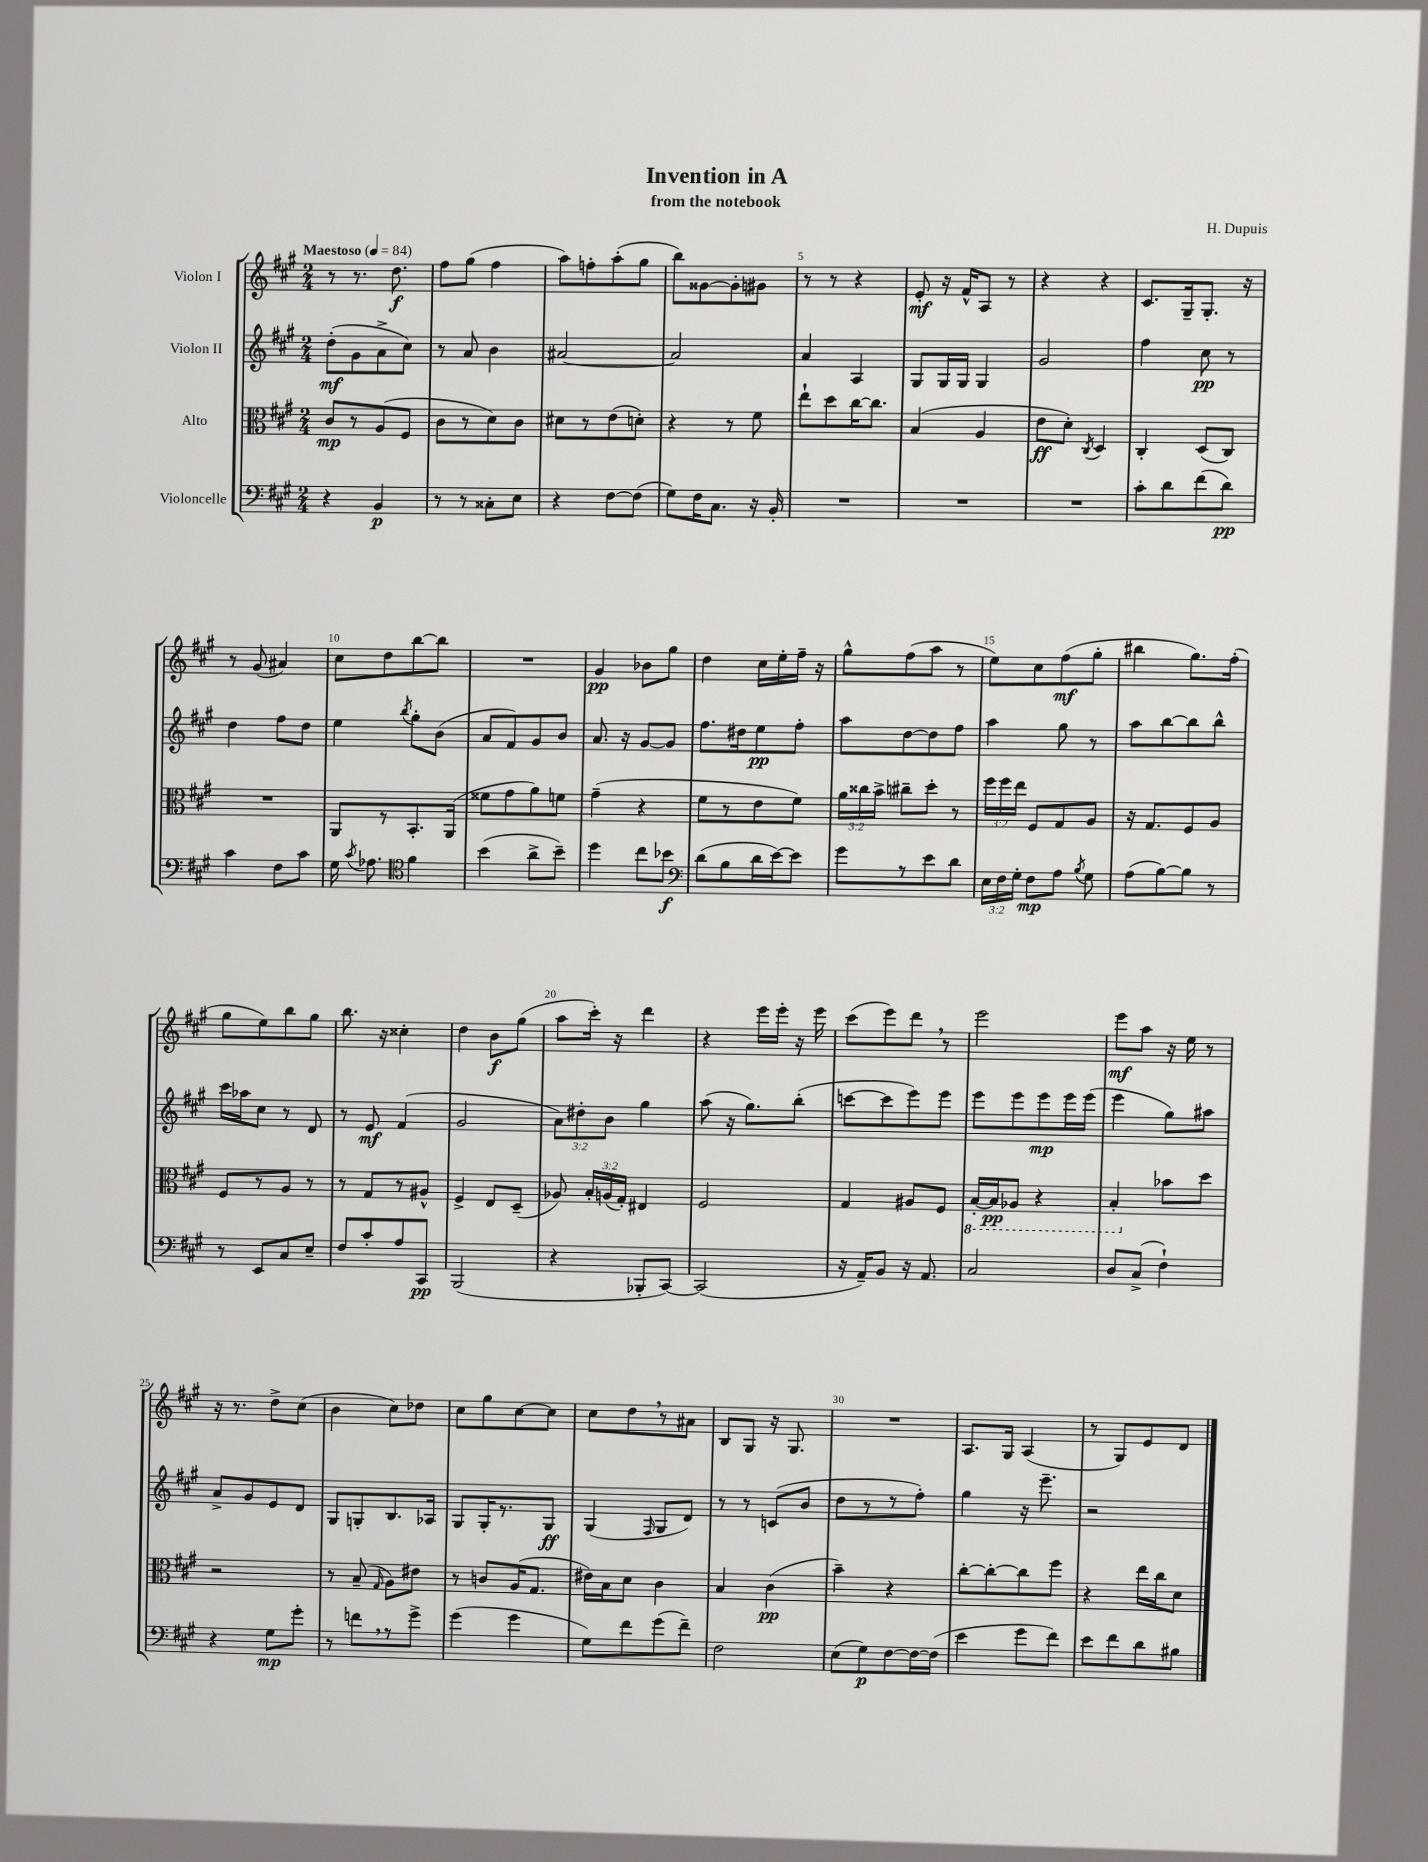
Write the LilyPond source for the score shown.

\header { title = "Invention in A" composer = "H. Dupuis" subtitle = "from the notebook" }
<<
\new StaffGroup <<
\new Staff = "s0" \with { instrumentName = "Violon I" } {
    \clef treble \key a \major \numericTimeSignature \time 2/4 \tempo "Maestoso" 4 = 84
    \autoBeamOff r8 r8. d''8.\f |
    fis''8[ gis''8]( fis''4 |
    a''8[) f''8-. a''8-.( gis''8] |
    b''8[) gisis'8~ gisis'8-. gis'8] |
    r8 r8 r4 |
    e'8-.\mf r16 fis'16[-^ a8] r8 |
    r4 r4 |
    cis'8.[ gis16-- gis8.]-. r16 |
    r8 gis'8( ais'4) |
    cis''8[ d''8 b''8~ b''8] |
    R2 |
    gis'4\pp bes'8[ gis''8] |
    d''4 cis''16[ e''16-. fis''16]-- r16 |
    gis''8[-^ fis''8( a''8] r8 |
    e''8[) cis''8 fis''8\mf( gis''8]-. |
    bis''4 gis''8.[) fis''16]-.( |
    gis''8[ e''8) b''8 gis''8] |
    b''8. r16 cisis''4-. |
    d''4 b'8[\f gis''8]( |
    a''8[ cis'''16]-.) r16 d'''4 |
    r4 e'''16[ e'''16]-. r16 e'''16 |
    cis'''8[( e'''8) d'''8] \breathe r8 |
    e'''2 |
    e'''8[\mf a''8] r16 e''16 r8 |
    r16 r8. d''8[-> cis''8]( |
    b'4 cis''8[) des''8] |
    cis''8[ gis''8 cis''8~ cis''8] |
    cis''8[ d''8 \breathe r8 ais'8] |
    b8[ gis8] r16 gis8. |
    R2 |
    a8.[ gis16] a4( |
    r8 gis8[) e'8 d'8] \bar "|." |
}
\new Staff = "s1" \with { instrumentName = "Violon II" } {
    \clef treble \key a \major \numericTimeSignature \time 2/4 \override Staff.TupletNumber.text = #tuplet-number::calc-fraction-text
    \autoBeamOff d''8[-.\mf( gis'8 a'8-> cis''8]) |
    r8 a'8 b'4 |
    ais'2~ |
    ais'2 |
    a'4 a4 |
    gis8[ gis16 gis16] gis4 |
    gis'2 |
    fis''4 cis''8\pp r8 |
    d''4 fis''8[ d''8] |
    e''4 \acciaccatura { b''8 } gis''8[-. b'8]( |
    a'8[ fis'8) gis'8 b'8] |
    a'8. r16 gis'8[~ gis'8] |
    fis''8.[ dis''16 e''8\pp fis''8]-. |
    a''8[ d''8~ d''8 fis''8] |
    a''4 gis''8 r8 |
    a''8[ b''8~ b''8 b''8]-^ |
    cis'''16[ aes''16 cis''8] r8 d'8 |
    r8 e'8\mf fis'4( |
    gis'2 |
    \tuplet 3/2 { a'8[) dis''8-. b'8] } gis''4 |
    a''8( r16 gis''8.[) b''8]-.( |
    c'''8[~ c'''8 e'''8) e'''8] |
    e'''8[ e'''8 e'''8\mp e'''16 e'''16]( |
    e'''4 gis''8[) ais''8] |
    a'8[-> gis'8 e'8 d'8] |
    gis8[ g8-. b8. aes16] |
    gis8[ gis16-. r8. gis8]\ff |
    gis4( \grace { fis16 } gis8[ d'8]) |
    r8 r8 c'8[( b'8] |
    d''8[ r8 r8 fis''8]-.) |
    gis''4 r16 e'''8.-- |
    r2 \bar "|." |
}
\new Staff = "s2" \with { instrumentName = "Alto" } {
    \clef alto \key a \major \numericTimeSignature \time 2/4 \override Staff.TupletNumber.text = #tuplet-number::calc-fraction-text
    \autoBeamOff cis'8[\mp r8 a8( fis8] |
    cis'8[ r8 d'8) cis'8] |
    dis'8[ r8 e'8( d'8]-.) |
    r4 r8 fis'8 |
    e''8[-! d''8 cis''16~ cis''8.] |
    b4( a4 |
    e'8[\ff d'8]-.) \acciaccatura { cis8 } d4 |
    cis4-. d8[( cis8]) |
    R2 |
    a,8[ r8 b,8.-. a,16]( |
    fisis'8[ gis'8 a'8) f'8] |
    gis'4--( r4 |
    fis'8[ r8 e'8 fis'8]) |
    \tuplet 3/2 { a'16[ cisis''16 b'16]-> } cis''8[-- d''8]-. r8 |
    \tuplet 3/2 { fis''16[ fis''16 e''16] } fis8[ gis8 a8] |
    r16 gis8.[ fis8 a8] |
    fis8[ r8 a8] r8 |
    r8 gis8[ r8 ais8]-^ |
    fis4-> e8[ d8]--( |
    aes8) \tuplet 3/2 { b16[-. a16( gis16]-.) } eis4 |
    fis2 |
    gis4 ais8[ fis8] |
    \ottava #-1 b,16[~-. b,16\pp aes,8] r4 |
    b,4-. \ottava #0 bes'8[ d''8] |
    r2 |
    r8 b8--( \grace { gis16 } a8[) eis'8] |
    r8 c'8[ a16( gis8.] |
    eis'16[) b16 d'8] cis'4 |
    b4 cis'4\pp( |
    b'4--) r4 |
    cis''8[~-. cis''8~-. cis''8 fis''8] |
    r4 e''16[ cis''16 d'8] \bar "|." |
}
\new Staff = "s3" \with { instrumentName = "Violoncelle" } {
    \clef bass \key a \major \numericTimeSignature \time 2/4 \override Staff.TupletNumber.text = #tuplet-number::calc-fraction-text
    \autoBeamOff r4 b,4\p |
    r8 r8 cisis8[-. e8] |
    r4 fis8[~ fis8]( |
    gis8[) fis16 cis8.] r16 b,16-. |
    R2 |
    R2 |
    R2 |
    cis'8[-. d'8 fis'8( d'8]\pp) |
    cis'4 fis8[ cis'8] |
    gis16 \acciaccatura { cis'8 } aes8. \clef tenor fis'4 |
    b'4( a'8[-> b'8]--) |
    d''4 cis''8[ bes'8]\f |
    \clef bass d'8[( b8 d'16 e'16~) e'8] |
    gis'8[ r8 e'8 d'8] |
    \tuplet 3/2 { e16[ fis16 gis16]-. } fis8[\mp a8] \acciaccatura { b8 } gis8 |
    a8[( b8~) b8] r8 |
    r8 e,8[ cis8 e8]-- |
    fis8[ cis'8-. a8 cis,8]\pp |
    b,,2( |
    r4 bes,,8[-. cis,8]~) |
    cis,2( |
    r16 a,16[--) b,8] r16 a,8. |
    cis2 |
    d8[ cis8]->( fis4-!) |
    r4 gis8[\mp gis'8]-. |
    r8 f'8[ \breathe r8 gis'8]-> |
    gis'4( gis'4 |
    gis8[) fis'8 gis'8( fis'8]--) |
    fis2 |
    e8[( gis8\p) fis8~ fis16~ fis16]( |
    e'4 gis'8[ fis'8]) |
    e'8[ fis'8 d'8 bis8] \bar "|." |
}
>>
>>
\layout { \context { \Score \override BarNumber.break-visibility = ##(#f #t #t) barNumberVisibility = #(every-nth-bar-number-visible 5) } }
